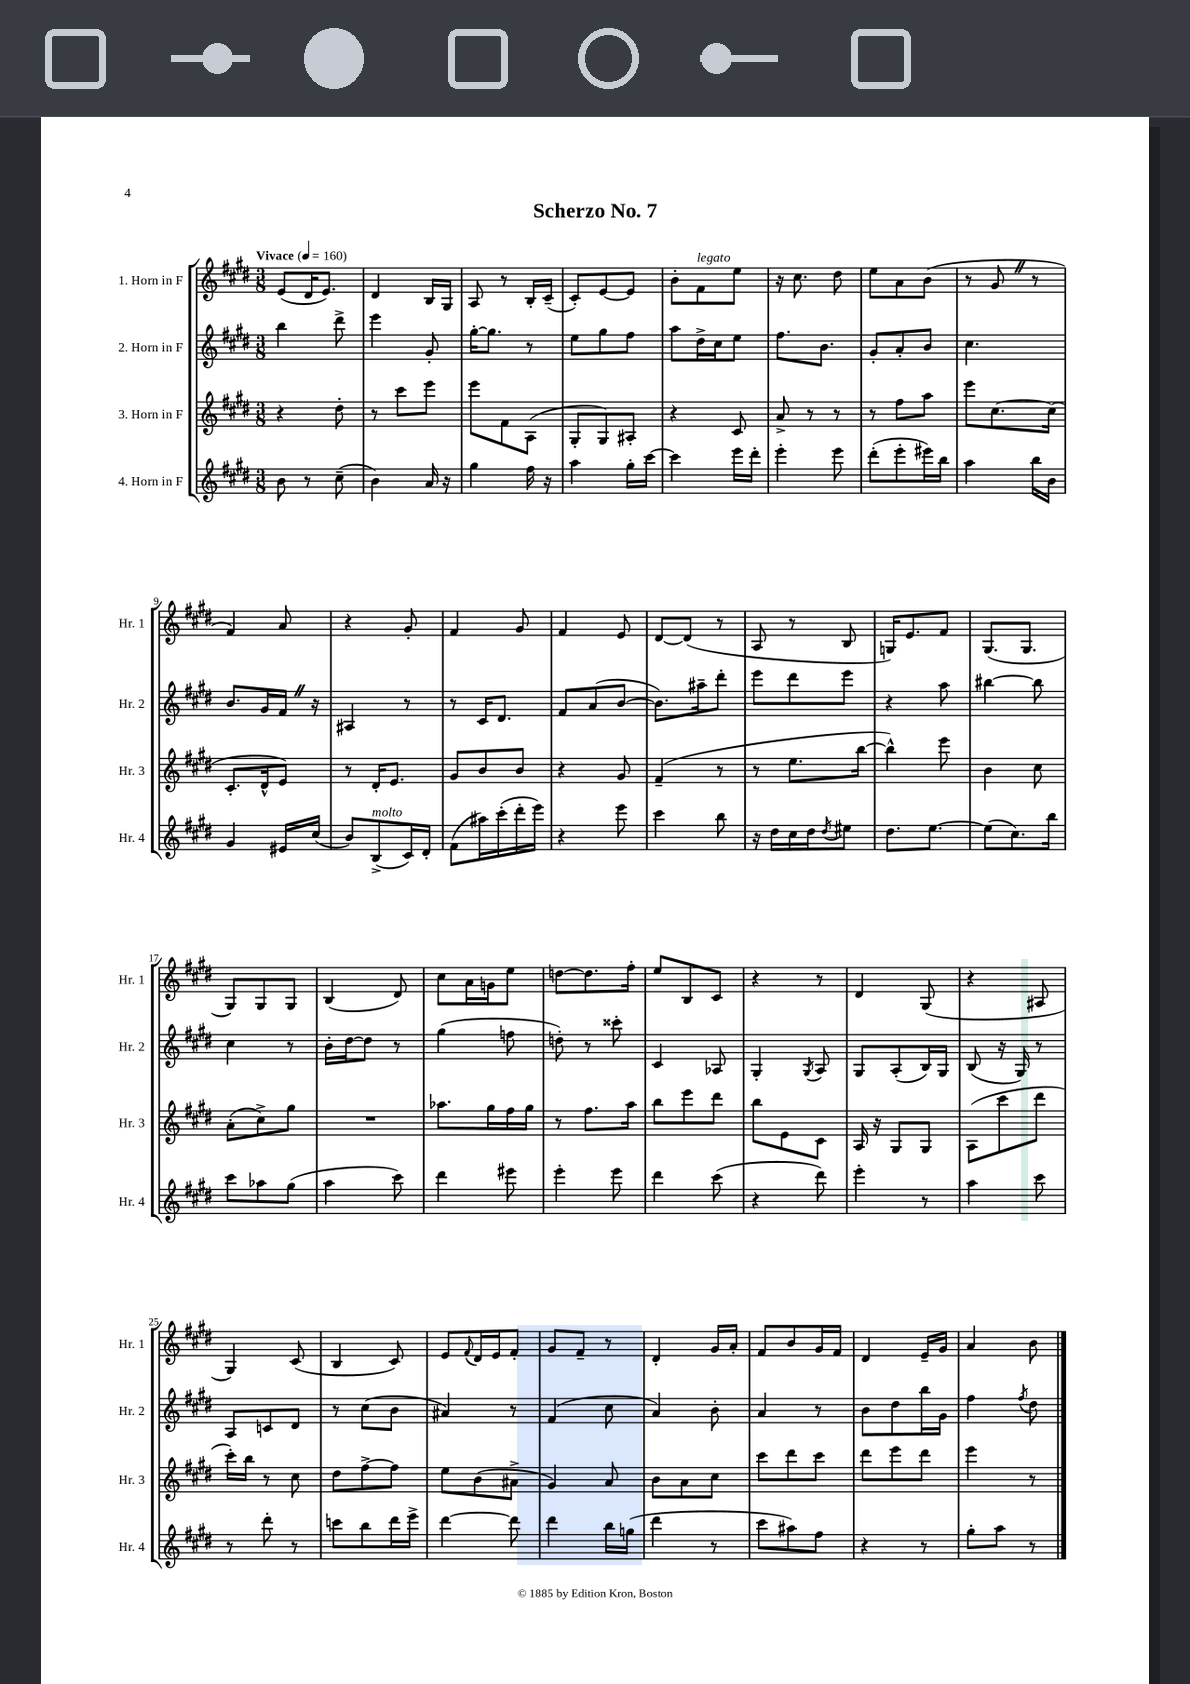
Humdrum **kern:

**kern	**kern	**kern	**kern
*staff4	*staff3	*staff2	*staff1
*clefG2	*clefG2	*clefG2	*clefG2
*k[f#c#g#d#]	*k[f#c#g#d#]	*k[f#c#g#d#]	*k[f#c#g#d#]
*M3/8	*M3/8	*M3/8	*M3/8
*MM160	*MM160	*MM160	*MM160
8b	4r	4bb	(8e
8r	.	.	16d#
.	.	.	8.e)
(8cc#~	8dd#'	8ddd#^	.
=	=	=	=
4b)	8r	4eee	4d#
.	8ccc#	.	.
16a	8eee	8g#'	16B
16r	.	.	16G#
=	=	=	=
4gg#	8eee	[16gg#'	8A
.	.	8.gg#]	.
.	8f#	.	8r
16ff#	(8A	8r	16B'
16r	.	.	(16c#~
=	=	=	=
4aa	8G#'	8ee	8c#')
.	8G#)	8gg#	[8e
16gg#'	8A#'	8ff#	8e]
[16ccc#	.	.	.
=	=	=	=
4ccc#]	4r	8aa	8b'
.	.	16dd#^	8f#
.	.	16cc#	.
16eee	8c#	8ee	8ee
16ddd#'	.	.	.
=	=	=	=
4eee'	8a^	8.ff#	16r
.	.	.	8.cc#
.	8r	.	.
.	.	8.b	.
8eee	8r	.	8dd#
=	=	=	=
(8ddd#'	8r	8g#'	8ee
8eee'	8ff#	8a'	8a
16eee#)	8aa	8b	(8b
16bb	.	.	.
=	=	=	=
4aa	8eee	4.cc#	8r
.	[8.cc#	.	8g#
16bb	.	.	8r
16b	(16cc#]	.	.
=	=	=	=
4g#	8.c#'	8.b	4f#)
.	16d#^^	16g#	.
16e#	8e)	16f#	8a
(16cc#	.	16r	.
=	=	=	=
8b)	8r	4A#	4r
(8B^	16d#'	.	.
.	8.e	.	.
16c#)	.	8r	8g#'
16d#'	.	.	.
=	=	=	=
(8f#	8g#	8r	4f#
16aa#)	8b	16c#	.
(16ccc#'	.	8.d#	.
16ddd#'	8b	.	8g#
16eee)	.	.	.
=	=	=	=
4r	4r	8f#	4f#
.	.	(8a	.
8eee	8g#	[8b	8e
=	=	=	=
4ccc#	(4f#~	8.b])	[8d#
.	.	.	(8d#]
.	.	16aa#~	.
8bb	8r	8ddd#'	8r
=	=	=	=
16r	8r	8eee	8A
16dd#	.	.	.
16cc#	8.ee	8ddd#	8r
16dd#	.	.	.
8qdd#	.	.	.
8ee#	.	8eee	8B
.	[16bb	.	.
=	=	=	=
8.dd#	4bb^^])	4r	16G)
.	.	.	8.e
[8.ee	.	.	.
.	8eee	8aa	8f#
=	=	=	=
(8ee]	4b	[4bb#	(8.G#
8.cc#)	.	.	.
.	.	.	8.G#
.	8cc#	8bb#]	.
16bb	.	.	.
=	=	=	=
8ccc#	(8a'	4cc#	8G#)
8aa-	8cc#^)	.	8G#
(8gg#	8gg#	8r	8G#
=	=	=	=
4aa	4.r	16b'	(4B
.	.	[16dd#	.
.	.	8dd#]	.
8ccc#)	.	8r	8d#)
=	=	=	=
4ddd#	8.aa-	(4gg#	8cc#
.	.	.	16a
.	16gg#	.	16g
8eee#	16ff#	8ff	8ee
.	16gg#	.	.
=	=	=	=
4eee'	8r	8dd')	[8dd
.	8.ff#	8r	8.dd]
8eee	.	8ccc##'	.
.	16aa	.	16ff#'
=	=	=	=
4ddd#	8bb	4c#	8ee
.	8eee	.	8B
(8ccc#	8ddd#	8A-	8c#
=	=	=	=
4r	8bb	4G#'	4r
.	8e	.	.
.	.	8qG#	.
8ddd#)	8c#	8A	8r
=	=	=	=
4eee'	16A	8G#	4d#
.	16r	.	.
.	8G#	(8A'	.
8r	8G#	16B)	(8G#
.	.	16G#	.
=	=	=	=
4aa	(8A	(8B	4r
.	8ccc#	16r	.
.	.	16G#)	.
8ccc#	8ddd#	8r	8A#
=	=	=	=
8r	16ccc#')	8A	4G#)
.	16bb	.	.
8ddd#'	8r	8c	.
8r	8cc#	8d#	(8c#
=	=	=	=
8ccc	8dd#	8r	4B
8bb	[8ff#^	(8cc#	.
16ddd#	8ff#]	8b	8c#)
16eee^	.	.	.
=	=	=	=
[4ddd#	8ee	4a#)	8e
.	.	.	8qqf#
.	(8b	.	16d#
.	.	.	16e
8ddd#]	8a#^	8r	8f#'
=	=	=	=
4ddd#	4g#)	(4f#	8g#
.	.	.	8f#~
16bb	8a	8cc#	8r
(16gg	.	.	.
=	=	=	=
4ddd#	8b	4a)	4d#'
.	8a	.	.
8r	8cc#	8b'	16g#
.	.	.	16a'
=	=	=	=
8ccc#	8ccc#	4a	8f#
8aa#)	8ddd#	.	8b
8ff#	8ccc#	8r	16g#
.	.	.	16f#
=	=	=	=
4r	8ddd#	8b	4d#
.	8eee	8dd#	.
8r	8ddd#	16bb	16e~
.	.	16g#	16g#
=	=	=	=
8gg#'	4eee	4ff#	4a
8aa	.	.	.
.	.	8qff#	.
8r	8r	8dd#	8b
==	==	==	==
*-	*-	*-	*-
